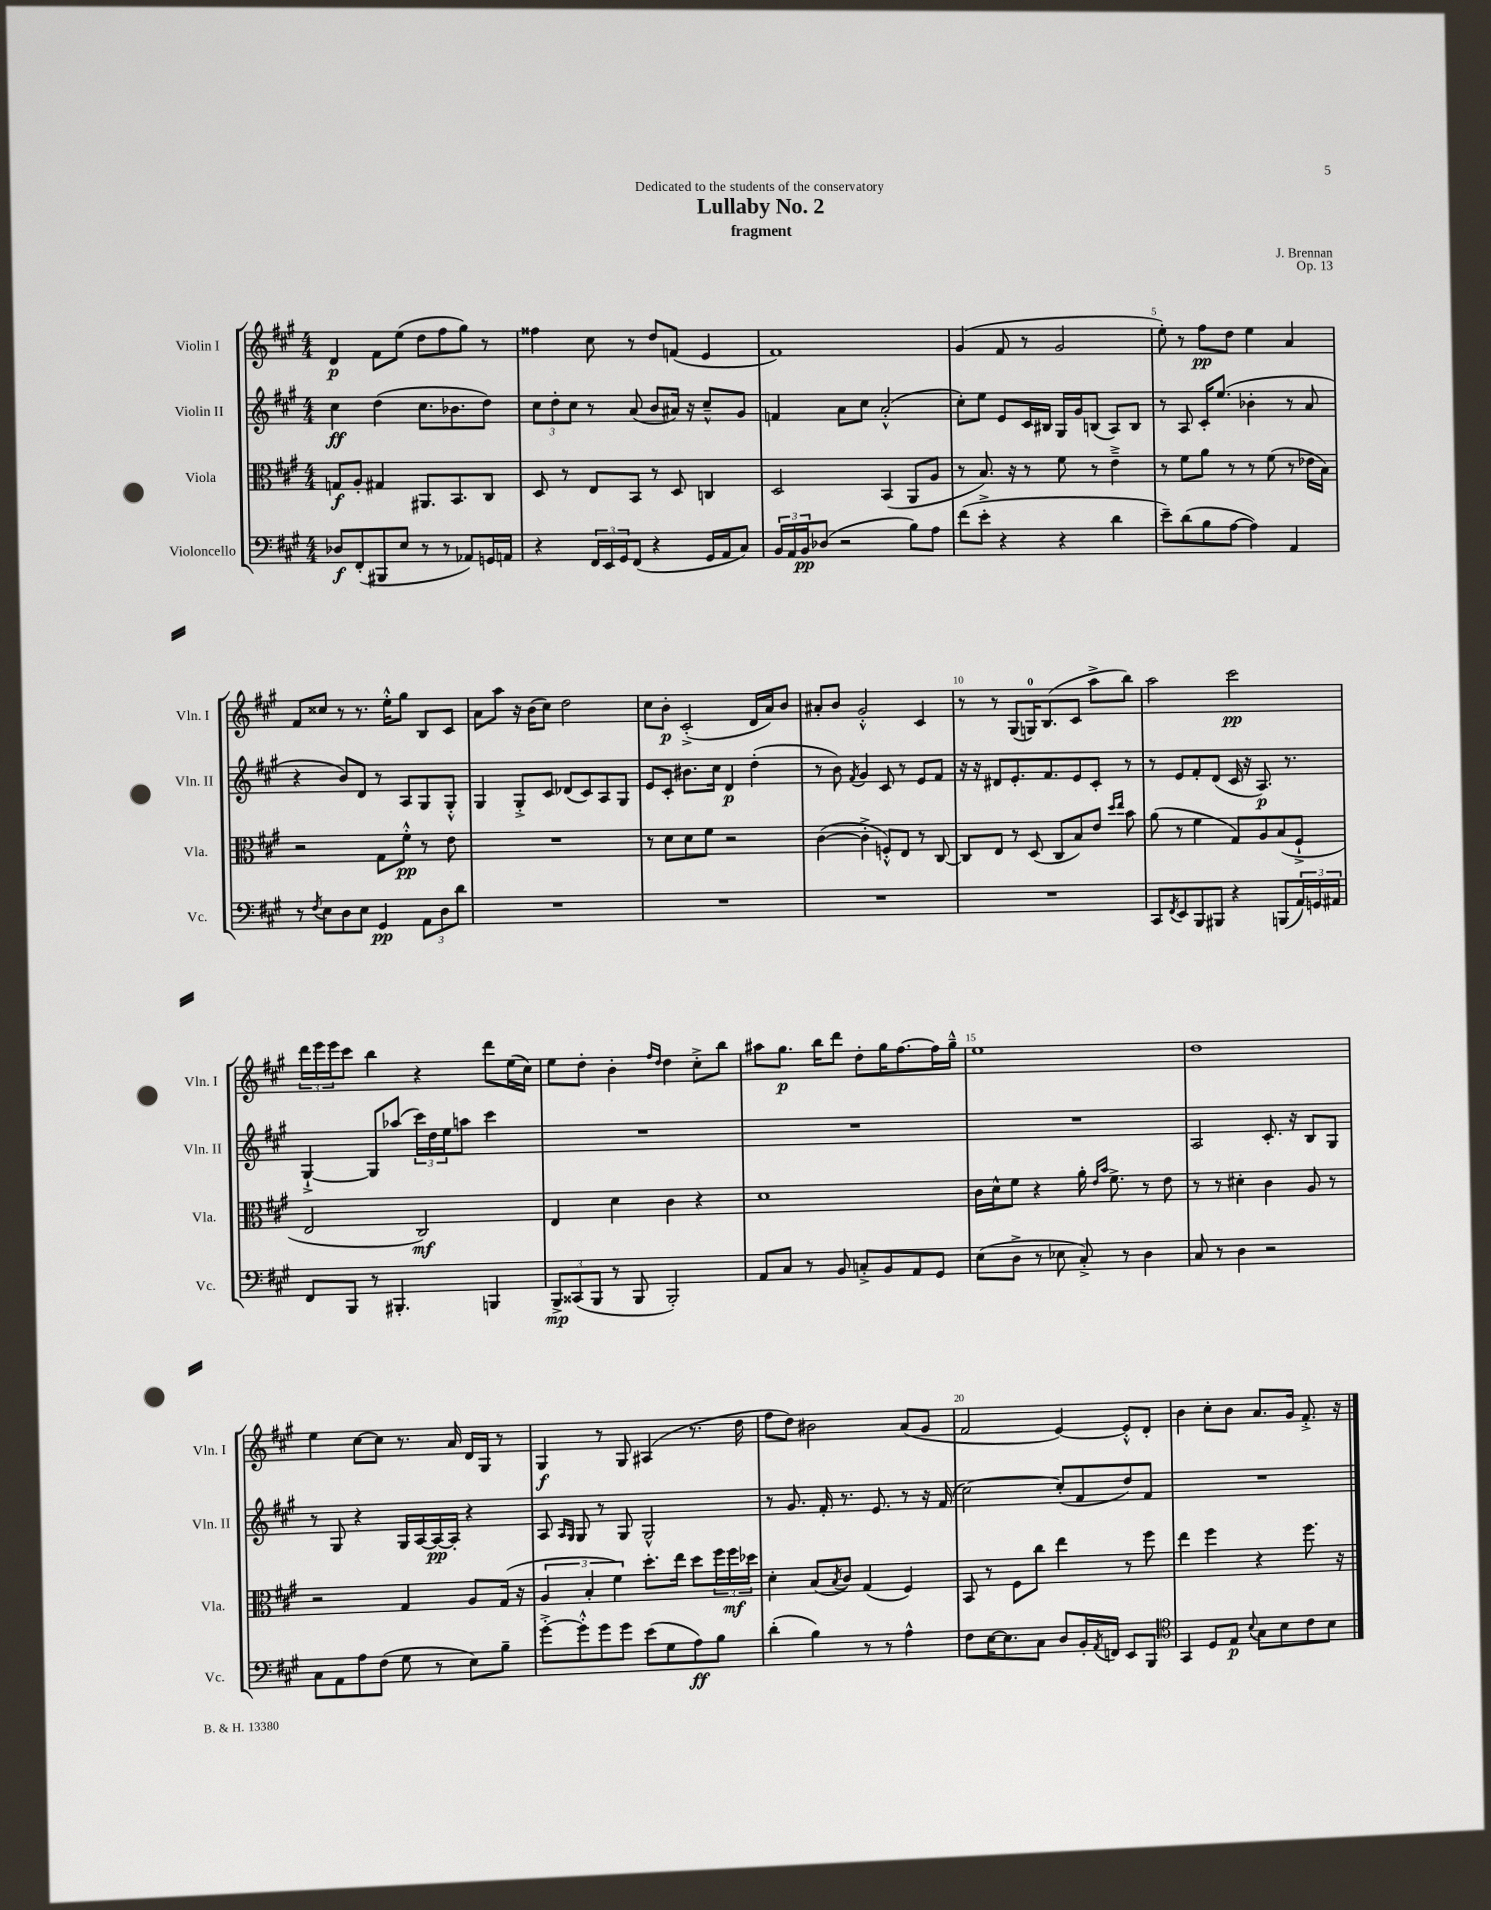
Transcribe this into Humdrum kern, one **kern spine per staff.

**kern	**dynam	**kern	**dynam	**kern	**dynam	**kern	**dynam
*part4	*part4	*part3	*part3	*part2	*part2	*part1	*part1
*staff4	*staff4	*staff3	*staff3	*staff2	*staff2	*staff1	*staff1
*I"Violoncello	*	*I"Viola	*	*I"Violin II	*	*I"Violin I	*
*I'Vc.	*	*I'Vla.	*	*I'Vln. II	*	*I'Vln. I	*
*clefF4	*	*clefC3	*	*clefG2	*	*clefG2	*
*k[f#c#g#]	*	*k[f#c#g#]	*	*k[f#c#g#]	*	*k[f#c#g#]	*
*M4/4	*	*M4/4	*	*M4/4	*	*M4/4	*
=1	=1	=1	=1	=1	=1	=1	=1
8D-X/L	f	8Gn/L	f	4cc#\	ff	4d/	p
(8FF#'/	.	8A'/J	.	.	.	.	.
8BBB#X/	.	4G#X/	.	(4dd\	.	8f#\L	.
8E/J	.	.	.	.	.	(8ee\J	.
8r	.	8.AA#X/L	.	8.cc#\L	.	8dd\L	.
8r	.	.	.	.	.	8ff#\	.
.	.	8.BB/	.	8.b-X\	.	.	.
8AA-X/L)	.	.	.	.	.	8gg#\J)	.
16GGn/L	.	8C#/J	.	8dd\J)	.	8r	.
16AAn/JJ	.	.	.	.	.	.	.
=2	=2	=2	=2	=2	=2	=2	=2
4r	.	8D/	.	12cc#\L	.	4ff##X\	.
.	.	.	.	12dd'\	.	.	.
.	.	8r	.	.	.	.	.
.	.	.	.	12cc#\J	.	.	.
24FF#/LL	.	8E/L	.	8r	.	8cc#\	.
24EE/	.	.	.	.	.	.	.
24GG#/J	.	.	.	.	.	.	.
(8FF#/J	.	8BB/J	.	(8a/	.	8r	.
4r	.	8r	.	8b/L	.	8dd/L	.
.	.	8D/	.	16a#X/Jk)	.	(8fn/J	.
.	.	.	.	16r	.	.	.
16GG#/LL	.	4Cn/	.	8cc#~^^/L	.	4e/	.
16AA/J	.	.	.	.	.	.	.
8C#/J)	.	.	.	8g#/J	.	.	.
=3	=3	=3	=3	=3	=3	=3	=3
24BB/LL	.	2D/	.	4fn/	.	1f#)	.
24AA/	.	.	.	.	.	.	.
24BB/J	pp	.	.	.	.	.	.
(8D-X/J	.	.	.	.	.	.	.
2r	.	.	.	8a\L	.	.	.
.	.	.	.	8cc#\J	.	.	.
.	.	(4BB/	.	(2a'^^/	.	.	.
8B\L)	.	8AA/L	.	.	.	.	.
8A\J	.	8A/J	.	.	.	.	.
=4	=4	=4	=4	=4	=4	=4	=4
(8f#\L	.	8r	.	8cc#'\L)	.	(4g#/	.
8e'^\J	.	8.B/)	.	8ee\J	.	.	.
4r	.	.	.	8e/L	.	8f#/	.
.	.	16r	.	.	.	.	.
.	.	8r	.	16c#/L	.	8r	.
.	.	.	.	16B#X/JJ	.	.	.
4r	.	8f#\	.	16G#/LL	.	2g#/	.
.	.	.	.	16g#/J	.	.	.
.	.	8r	.	(8Bn/J	.	.	.
4d\	.	4e~^\	.	8A/L)	.	.	.
.	.	.	.	8B/J	.	.	.
=5	=5	=5	=5	=5	=5	=5	=5
8e~\L)	.	8r	.	8r	.	8ee'\)	.
(8d\	.	8f#\L	.	8A/	.	8r	.
8B\	.	8a\J	.	16c#'/KL	.	8ff#\L	pp
.	.	.	.	(8.ee/J	.	.	.
[8A\J	.	8r	.	.	.	8dd\J	.
4A\])	.	8r	.	4b-X'\	.	4ee\	.
.	.	(8f#\	.	.	.	.	.
4AA/	.	8r	.	8r	.	4a/	.
.	.	16e-X\LL	.	8a/	.	.	.
.	.	16B\JJ)	.	.	.	.	.
!!LO:LB:g=z
=6	=6	=6	=6	=6	=6	=6	=6
8r	.	2r	.	4r	.	8f#/L	.
8qF#/	.	.	.	.	.	.	.
8E\L	.	.	.	.	.	8cc##X/J	.
8D\	.	.	.	8b/L)	.	8r	.
8E\J	.	.	.	8d/J	.	8.r	.
4GG#/	pp	8G#\L	.	8r	.	.	.
.	.	.	.	.	.	16ee'^^\KL	.
.	.	8f#'^^\J	pp	8A/L	.	8gg#\J	.
12AA\L	.	8r	.	8G#/	.	8B/L	.
12D\	.	.	.	.	.	.	.
.	.	8e\	.	8G#'^^/J	.	8c#/J	.
12d\J	.	.	.	.	.	.	.
=7	=7	=7	=7	=7	=7	=7	=7
1r	.	1r	.	4G#/	.	8a\L	.
.	.	.	.	.	.	8aa\J	.
.	.	.	.	8G#'^/L	.	16r	.
.	.	.	.	.	.	(16b\KL	.
.	.	.	.	8c#/J	.	8cc#\J)	.
.	.	.	.	(8d-X/L	.	2dd\	.
.	.	.	.	8c#/)	.	.	.
.	.	.	.	8A/	.	.	.
.	.	.	.	8G#/J	.	.	.
=8	=8	=8	=8	=8	=8	=8	=8
1r	.	8r	.	8e/L	.	8cc#\L	.
.	.	8d\L	.	8c#'/J	.	8b'\J	p
.	.	8d\	.	8.b#X\L	.	(2c#'^/	.
.	.	8f#\J	.	.	.	.	.
.	.	.	.	16cc#\Jk	.	.	.
.	.	2r	.	4d/	p	.	.
.	.	.	.	(4dd'\	.	16d/LL	.
.	.	.	.	.	.	16a/J)	.
.	.	.	.	.	.	8b/J	.
=9	=9	=9	=9	=9	=9	=9	=9
1r	.	([4c#\	.	8r	.	8a#X'/L	.
.	.	.	.	8b\)	.	8b/J	.
.	.	.	.	8qf#/	.	.	.
.	.	4c#'^\]	.	4g#/	.	2g#'^^/	.
.	.	8Fn'^^/L)	.	8c#/	.	.	.
.	.	8E/J	.	8r	.	.	.
.	.	8r	.	8e/L	.	4c#/	.
.	.	[8C#/	.	8f#/J	.	.	.
=10	=10	=10	=10	=10	=10	=10	=10
1r	.	8C#/L]	.	16r	.	8r	.
.	.	.	.	16r	.	.	.
.	.	8E/J	.	8d#X/L	.	8r	.
.	.	8r	.	8.e'/	.	(8G#/L	.
.	.	(8D/	.	.	.	16Gn/K)	.
.	.	.	.	8.f#/	.	(8.B/	.
.	.	8C#/L	.	.	.	.	.
.	.	8B/)	.	8e/	.	8c#/J	.
.	.	8e/J	.	8c#'/J	.	8aa^\L	.
.	.	16qqdd/LL	.	.	.	.	.
.	.	16qqee/JJ	.	.	.	.	.
.	.	8b\	.	8r	.	8bb\J)	.
=11	=11	=11	=11	=11	=11	=11	=11
8CC#/L	.	(8a\	.	8r	.	2aa\	.
8qFF#/	.	.	.	.	.	.	.
8EE/	.	8r	.	8e/L	.	.	.
8BBB/	.	4f#\	.	8f#'/	.	.	.
8BBB#X/J	.	.	.	(8d/J	.	.	.
4r	.	8G#/L)	.	16c#/	.	2ccc#\	pp
.	.	.	.	16r	.	.	.
.	.	8A/	.	8.A/)	p	.	.
(8BBBn/L	.	(8B/	.	.	.	.	.
.	.	.	.	8.r	.	.	.
24AA/L)	.	8F#`^/J	.	.	.	.	.
24GGn/	.	.	.	.	.	.	.
24AA#X/JJ	.	.	.	.	.	.	.
!!LO:LB:g=z
=12	=12	=12	=12	=12	=12	=12	=12
8FF#/L	.	2E/	.	[4G#`^/	.	24ddd\LL	.
.	.	.	.	.	.	24eee\	.
.	.	.	.	.	.	24eee\J	.
8BBB/J	.	.	.	.	.	8ccc#\J	.
8r	.	.	.	8G#/L]	.	4bb\	.
4.BBB#X'/	.	.	.	(8aa-X/J	.	.	.
.	.	2C#/)	mf	24ccc#\LL)	.	4r	.
.	.	.	.	24dd\	.	.	.
.	.	.	.	24ee\J	.	.	.
.	.	.	.	8aan\J	.	.	.
4BBBn/	.	.	.	4ccc#\	.	8ddd\L	.
.	.	.	.	.	.	(16ee\L	.
.	.	.	.	.	.	16cc#\JJ)	.
=13	=13	=13	=13	=13	=13	=13	=13
12BBB^/L	mp	4E/	.	1r	.	8ee\L	.
(12CC##X/	.	.	.	.	.	.	.
.	.	.	.	.	.	8dd'\J	.
12BBB/J	.	.	.	.	.	.	.
8r	.	4d\	.	.	.	4b'\	.
8BBB/	.	.	.	.	.	.	.
.	.	.	.	.	.	16qqff#/LL	.
.	.	.	.	.	.	16qqdd/JJ	.
2BBB'/)	.	4c#\	.	.	.	4dd\	.
.	.	4r	.	.	.	8cc#'^\L	.
.	.	.	.	.	.	8bb\J	.
=14	=14	=14	=14	=14	=14	=14	=14
8AA/L	.	1d	.	1r	.	8aa#X\L	.
8C#/J	.	.	.	.	.	8.gg#\J	p
8r	.	.	.	.	.	.	.
.	.	.	.	.	.	16bb\KL	.
8BB/	.	.	.	.	.	8ddd\J	.
8Cn'^/L	.	.	.	.	.	8dd'\L	.
8BB/	.	.	.	.	.	16gg#\K	.
.	.	.	.	.	.	[8.ff#\	.
8AA/	.	.	.	.	.	.	.
8GG#/J	.	.	.	.	.	16ff#\L]	.
.	.	.	.	.	.	16gg#~^^\JJ	.
=15	=15	=15	=15	=15	=15	=15	=15
(8E\L	.	16c#\LL	.	1r	.	1ee	.
.	.	16d^^\J	.	.	.	.	.
8D^\J	.	8f#\J	.	.	.	.	.
8r	.	4r	.	.	.	.	.
8E-X\	.	.	.	.	.	.	.
8C#'^/)	.	16a'\	.	.	.	.	.
.	.	16qqe/LL	.	.	.	.	.
.	.	16qqb/JJ	.	.	.	.	.
.	.	8.f#^\	.	.	.	.	.
8r	.	.	.	.	.	.	.
4D\	.	8r	.	.	.	.	.
.	.	8e\	.	.	.	.	.
=16	=16	=16	=16	=16	=16	=16	=16
8C#/	.	8r	.	2A/	.	1dd	.
8r	.	8r	.	.	.	.	.
4D\	.	4d#X'\	.	.	.	.	.
2r	.	4c#\	.	8.c#'/	.	.	.
.	.	.	.	16r	.	.	.
.	.	8A/	.	8B/L	.	.	.
.	.	8r	.	8G#/J	.	.	.
!!LO:LB:g=z
=17	=17	=17	=17	=17	=17	=17	=17
8C#\L	.	2r	.	8r	.	4ee\	.
8AA\	.	.	.	8G#/	.	.	.
8A\	.	.	.	4r	.	[8cc#\L	.
(8F#\J	.	.	.	.	.	8cc#\J]	.
8G#\	.	4G#/	.	16G#/LL	.	8.r	.
.	.	.	.	[16A/	.	.	.
8r	.	.	.	16A/_	pp	.	.
.	.	.	.	16A'/JJ]	.	16a/	.
8E\L)	.	8A/L	.	4r	.	16d/LL	.
.	.	.	.	.	.	16G#/JJ	.
8B~\J	.	(16G#/Jk	.	.	.	8r	.
.	.	16r	.	.	.	.	.
=18	=18	=18	=18	=18	=18	=18	=18
[8g#'^\L	.	6A/	.	8A/	.	4G#/	f
.	.	.	.	16qqA/LL	.	.	.
.	.	.	.	16qqG#/JJ	.	.	.
8g#'^^\]	.	.	.	8G#/	.	.	.
.	.	6B'/	.	.	.	.	.
8g#\	.	.	.	8r	.	8r	.
.	.	6f#\)	.	.	.	.	.
8g#\J	.	.	.	8G#/	.	8G#/	.
(8e\L	.	8.dd'\L	.	2G#^^/	.	(4A#X/	.
8G#\	.	.	.	.	.	.	.
.	.	16ee\Jk	.	.	.	.	.
8A\)	ff	8dd\L	.	.	.	8.r	.
8B\J	.	24ff#\L	.	.	.	.	.
.	.	24ff#\	mf	.	.	.	.
.	.	.	.	.	.	16dd\	.
.	.	24dd-X\JJ	.	.	.	.	.
=19	=19	=19	=19	=19	=19	=19	=19
(4d'\	.	4d'\	.	8r	.	8ff#\L	.
.	.	.	.	8.g#/	.	8dd\J)	.
4B\)	.	(8B/L	.	.	.	2b#X\	.
.	.	.	.	16f#'/	.	.	.
.	.	8qB/	.	.	.	.	.
.	.	8c#/J)	.	8.r	.	.	.
8r	.	(4G#/	.	.	.	.	.
.	.	.	.	8.e/	.	.	.
8r	.	.	.	.	.	.	.
4A^^\	.	4F#/)	.	8r	.	(8a/L	.
.	.	.	.	16r	.	8g#/J	.
.	.	.	.	(16f#/	.	.	.
=20	=20	=20	=20	=20	=20	=20	=20
8F#\L	.	8BB/	.	[2cc#\)	.	2f#/	.
[16E\K	.	8r	.	.	.	.	.
8.E\]	.	.	.	.	.	.	.
.	.	8F#\L	.	.	.	.	.
8C#\J	.	8cc#\J	.	.	.	.	.
8D/L	.	4ee\	.	(8cc#'/L]	.	[4e/)	.
16BB'/L	.	.	.	8f#/	.	.	.
8qAA/	.	.	.	.	.	.	.
16FFn/JJ	.	.	.	.	.	.	.
8EE/L	.	8r	.	8dd/)	.	8e'^^/L]	.
8BBB/J	.	8ff#\	.	8f#/J	.	8d'/J	.
=21	=21	=21	=21	=21	=21	=21	=21
*clefC4	*	*	*	*	*	*	*
4GG#/	.	4ee\	.	1r	.	4b\	.
8D/L	.	4ff#\	.	.	.	8cc#'\L	.
8E/J	p	.	.	.	.	8b\J	.
8qqB/	.	.	.	.	.	.	.
8G#\L	.	4r	.	.	.	8.a/L	.
8B\	.	.	.	.	.	.	.
.	.	.	.	.	.	16g#/Jk	.
8c#\	.	8.ff#\	.	.	.	8.f#'^/	.
8B\J	.	.	.	.	.	.	.
.	.	16r	.	.	.	16r	.
==	==	==	==	==	==	==	==
*-	*-	*-	*-	*-	*-	*-	*-
